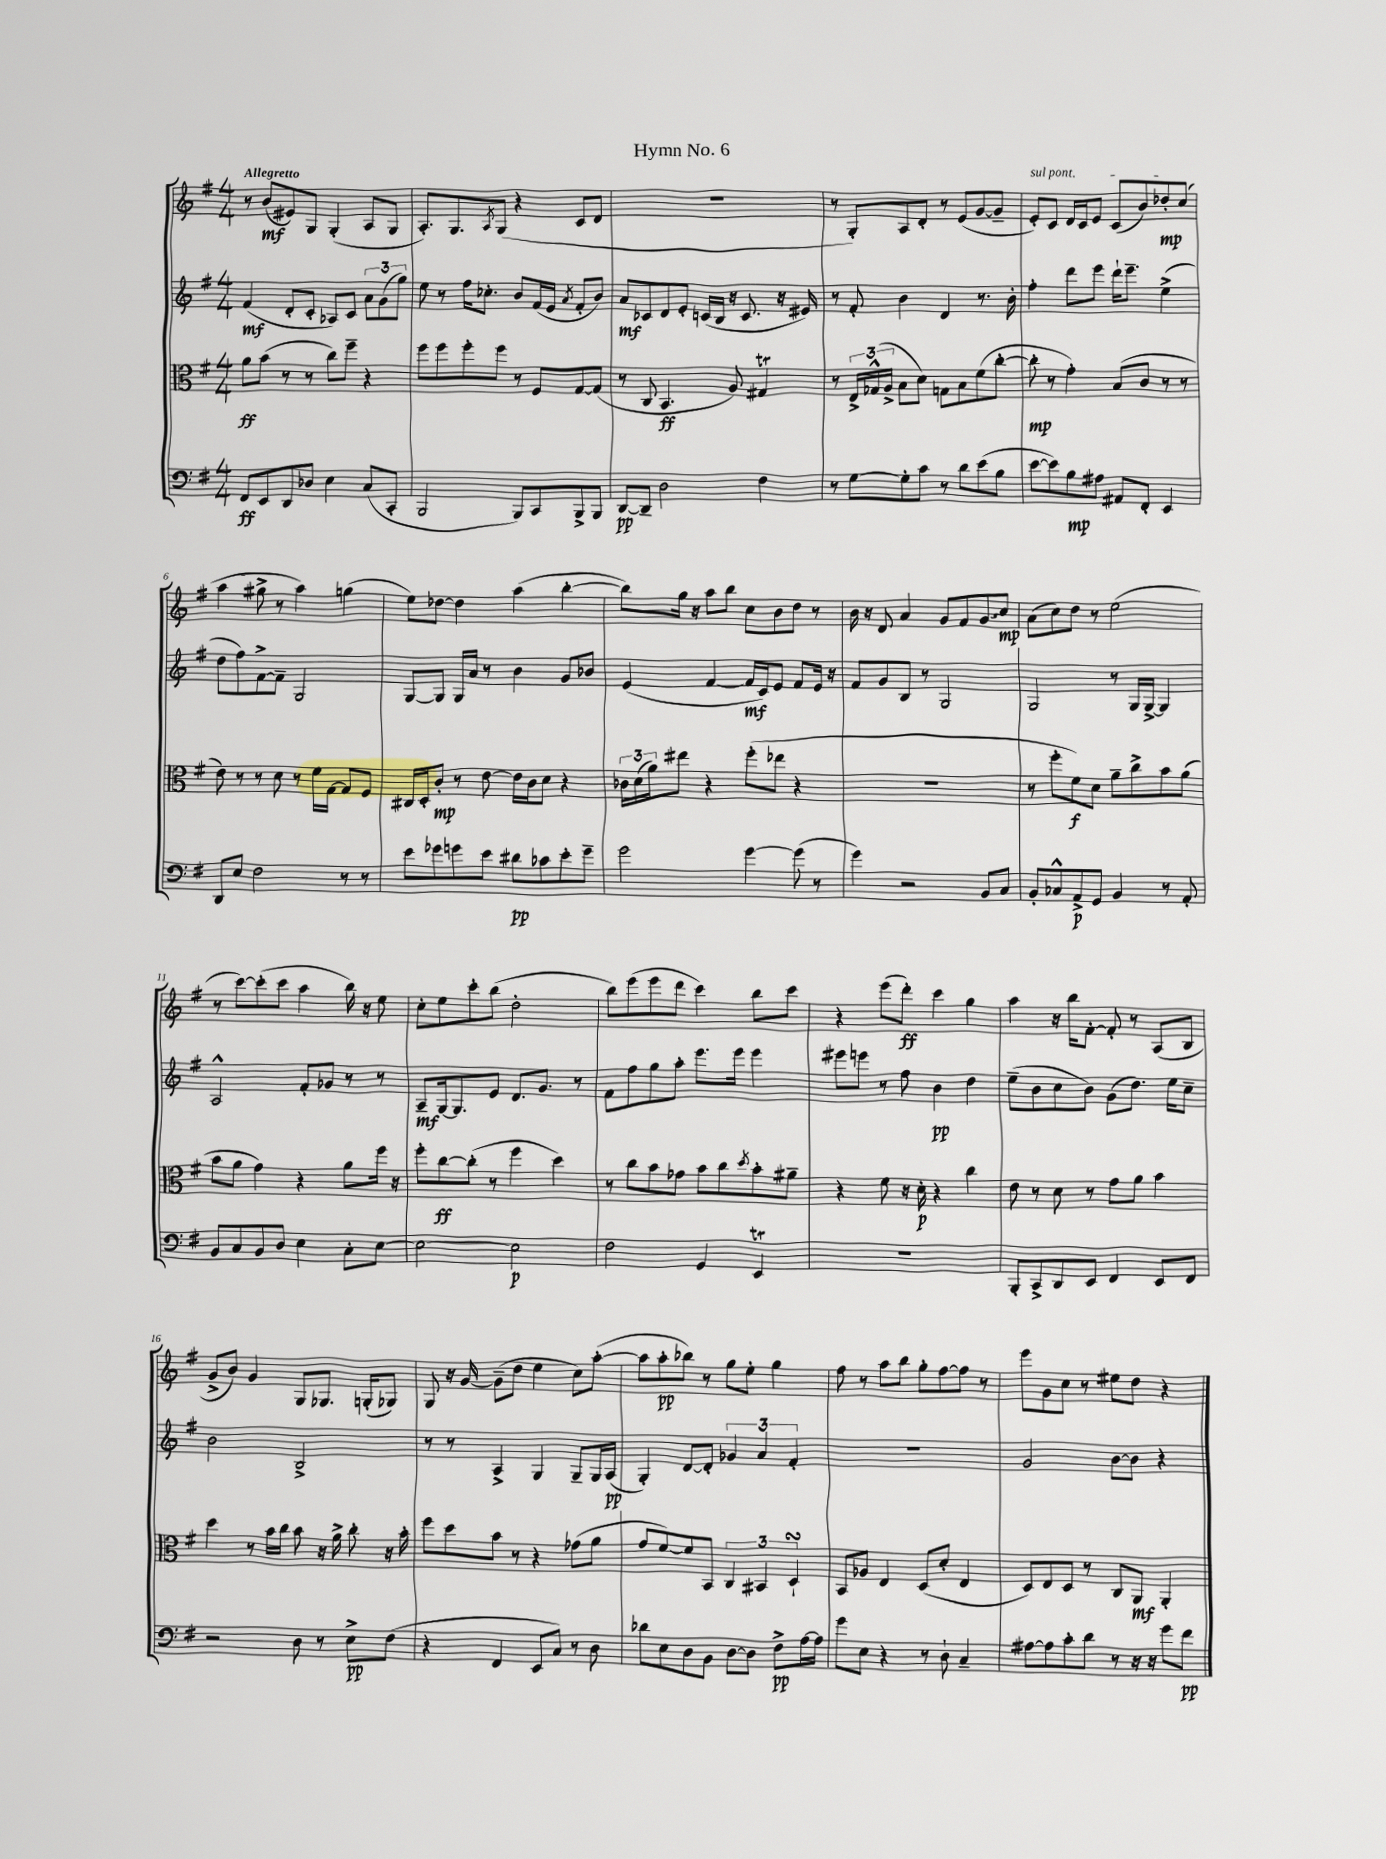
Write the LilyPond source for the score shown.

\header { title = "Hymn No. 6" }
<<
\new StaffGroup <<
\new Staff = "s0" {
    \clef treble \key g \major \numericTimeSignature \time 4/4 \tempo "Allegretto"
    r8 b'8\mf( eis'8) g8 g4-.( a8 g8 |
    a8.-.) g8. \acciaccatura { a8 } g8( r4 c'8 d'8 |
    R1 |
    r8 g8-.) a8 d'8-. r8 e'8( g'8~ g'8-- |
    \once \override TextSpanner.bound-details.left.text = \markup { \italic "sul pont." } e'8-.\startTextSpan) c'8 d'16 c'16 e'8 c'8( b'8) des''8-.\mp c''8( |
    a''4 gis''8->\stopTextSpan r8 a''4) g''4( |
    e''8) des''8~ des''4 a''4( b''4~-. |
    b''8) g''16 r16 a''8 b''8 c''8 b'8 d''8 r8 |
    b'16 r16 d'8 a'4 g'8 fis'8 \once \override Glissando.style = #'zigzag g'8\glissando c''8\mp |
    a'8( c''8) d''8 r8 e''2( |
    r8 c'''8~) c'''8-.( c'''8 a''4 b''16) r16 e''8 |
    c''8-. e''8 c'''8-. b''8( d''2-. |
    b''8) e'''8( e'''8 d'''8 c'''4) b''8 c'''8 |
    r4 e'''8( d'''8-.\ff) c'''4 g''4 |
    a''4 r16 b''16 fis'8~-. fis'8-. r8 a8( b8 |
    g'8-> b'8) g'4 g8 ges8. g16-.( ges8) |
    g8 r16 g'16~ g'8--( d''8 e''4 c''8) a''8~-.( |
    a''8 a''8-.\pp bes''8) r8 g''8 e''8-. g''4 |
    fis''8 r8 a''8 b''8 g''8-. fis''8~ fis''8 r8 |
    e'''8 g'8 c''8 r8 eis''8 d''8 r4 \bar "|." |
}
\new Staff = "s1" {
    \clef treble \key g \major \numericTimeSignature \time 4/4
    fis'4\mf( d'8-. c'8-. aes8) c'8 \tuplet 3/2 { a'8 g'8( g''8) } |
    e''8 r8 fis''16 ces''8.-. b'8 fis'16( e'16 \acciaccatura { a'8 } fis'8-. b'8) |
    a'8\mf ces'8 d'8 e'8-. c'16( b16 r16 c'8. r16 eis'16) |
    r8 fis'8-. b'4 d'4 r8. b'16-. |
    fis''4-. d'''8 e'''8 d'''16-! e'''8.-- e''4->( |
    d''8 fis''8) fis'8~-> fis'8-- g2 |
    g8~ g8 g16 a'16 r8 b'4 g'8 bes'8 |
    e'4( fis'4~ fis'16\mf c'16) e'8 fis'8 e'16 r16 |
    fis'8 g'8 b8 r8 g2 |
    g2 r8 g16 g16~-> g4 |
    a2-^ fis'8-. ges'8 r8 r8 |
    a8--\mf g16~ g8. e'8 d'8. g'8. r8 |
    fis'8 fis''8 g''8 a''8-. e'''8. e'''16 e'''4 |
    eis'''8 e'''8 r8 fis''8 b'4\pp d''4 |
    e''8--( b'8 c''8 b'8) g'8( d''8.) e''16 c''8-- |
    b'2 b2-> |
    r8 r8 a4-> g4 g8-- g16 a16\pp( |
    g4-.) d'8~ d'8-. \tuplet 3/2 { ges'4 a'4 fis'4-. } |
    r1 |
    g'2 b'8~ b'8 r4 \bar "|." |
}
\new Staff = "s2" {
    \clef alto \key g \major \numericTimeSignature \time 4/4
    a'8\ff b'8( r8 r8 c''8) fis''8-- r4 |
    fis''8 fis''8 fis''8-. fis''8 r8 fis8 g8~ g8( |
    r8 c8 b,4.\ff a8) gis4\trill |
    r8 \tuplet 3/2 { e16-> ges16-^( a16-> } b8 d'8) g8 b8 fis'8( c''8~-. |
    c''8-.\mp r8 g'4-.) b8( c'8 r8 r8 |
    e'8) r8 r8 d'8 r8 fis'16 g16~ g8 fis8 |
    cis16 d16-. c'8-.\mp r8 e'8~ e'16 c'16 d'8 r4 |
    \tuplet 3/2 { ces'16 d'16( a'16) } eis''8 r4 fis''8-.( ees''8 r4 |
    R1 |
    r8 fis''8-. fis'8\f) d'8 a'8-- c''8-> b'8 a'8( |
    b'8 a'8 g'4) r4 a'8 fis''16 r16 |
    fis''8-. c''8~\ff c''8-.( r8 fis''4 d''4) |
    r8 c''8 b'8 ges'8 b'8 c''8 \acciaccatura { d''8 } b'8-. ais'8-- |
    r4 fis'8 r16 d'16-.\p r4 c''4 |
    e'8 r8 d'8 r8 g'8 a'8 b'4 |
    d''4 r8 b'16 c''16 b'8 r16 a'16-> c''8-. r16 b'16-. |
    fis''8 d''8 b'8 r8 r4 ges'8( a'8 |
    g'8 fis'8~) fis'8 b,8 \tuplet 3/2 { c4 bis,4 d4-!\turn } |
    b,8 aes8 e4 d8( d'8-. e4 |
    d8) e8 d8 r8 c8 a,8\mf a,4-. \bar "|." |
}
\new Staff = "s3" {
    \clef bass \key g \major \numericTimeSignature \time 4/4
    fis,8\ff e,8 d,8 des8 e4 c8( c,8-. |
    b,,2 b,,8) c,8 b,,8-> b,,8 |
    d,8~\pp d,8-- d2 fis4 |
    r8 g8~ g8-. c'8 r8 d'8 e'8( b8 |
    e'8~ e'8) b8\mp ais8 ais,8 fis,8-. e,4 |
    d,8 e8 fis2 r8 r8 |
    e'8 ges'8 g'8 e'8 dis'8\pp ces'8 e'8-. g'8-- |
    g'2 g'4~ g'8( r8 |
    g'4) r2 b,8 c8 |
    b,8-. ces8-^ a,8->\p g,8 b,4 r8 a,8-. |
    b,8 c8 b,8 d8 e4 c8-. e8~ |
    e2~ e2\p |
    fis2 g,4 e,4\trill |
    R1 |
    b,,8-. c,8-> d,8 e,8 fis,4 e,8 fis,8 |
    r2 d8 r8 e8->\pp fis8( |
    r4 fis,4 e,8 c8) r8 d8 |
    des'8 e8 d8 b,8 d8~ d8 fis8->\pp a16~ a16 |
    g'8 e8 r4 r8 d8-! c4-- |
    ais8~ ais8 c'8-. d'8 r8 r16 r16 g'8 fis'8\pp \bar "|." |
}
>>
>>
